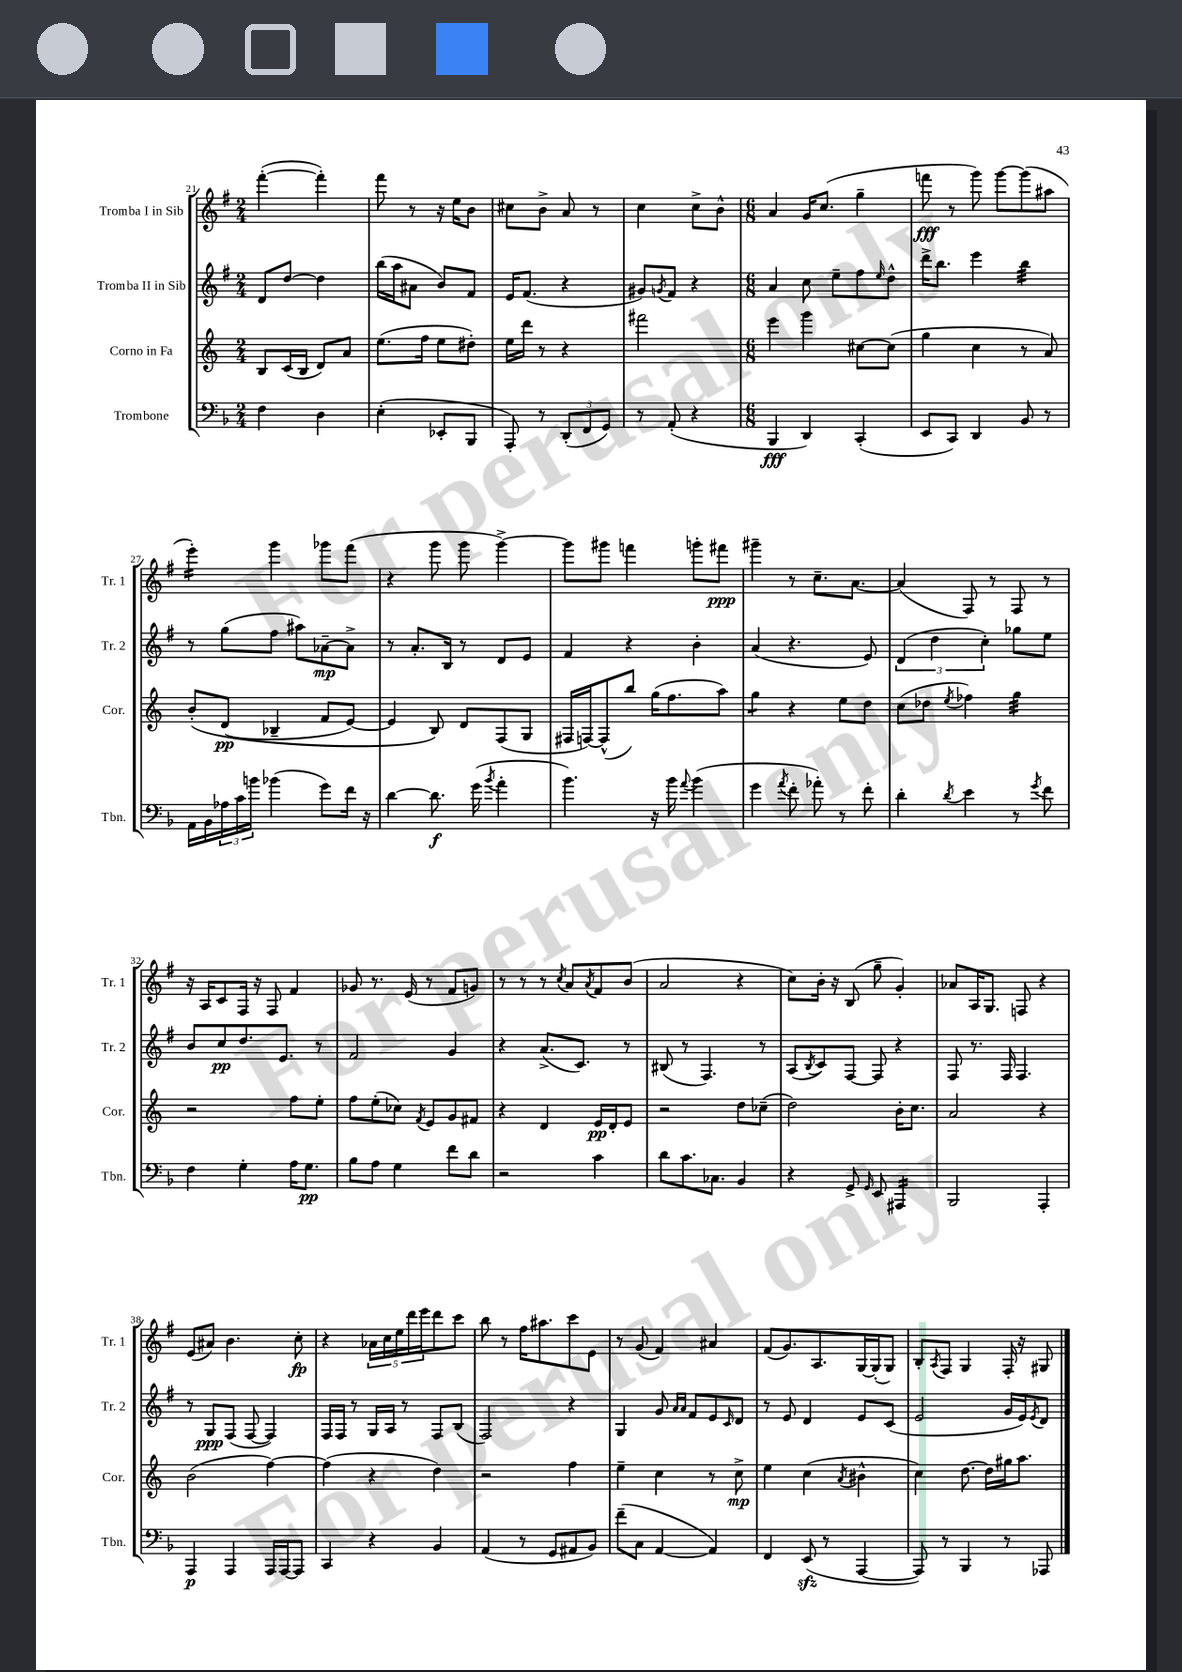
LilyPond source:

<<
\new StaffGroup <<
\new Staff = "s0" \with { instrumentName = "Tromba I in Sib" shortInstrumentName = "Tr. 1" } {
    \clef treble \key g \major \numericTimeSignature \time 2/4
    fis'''4~-.( fis'''4-.) |
    fis'''8 r8 r16 e''16 b'8 |
    cis''8 b'8-> a'8 r8 |
    c''4 c''8-> b'8-^ |
    \numericTimeSignature \time 6/8 a'4 g'16 c''8.( g''4-- |
    f'''8\fff r8 g'''8) g'''8~ g'''8( ais''8 |
    e'''4:16-.) g'''4 ges'''8 fis'''8( |
    r4 g'''8 g'''8 g'''4~->) |
    g'''8 gis'''8 f'''4 g'''8-. fis'''8\ppp |
    gis'''4-- r8 c''8.-- a'8.~ |
    a'4( fis8) r8 fis8 r8 |
    r16 a16 c'8 fis16 r16 fis8 fis'4 |
    ges'8 r8. e'16( r8 fis'8 g'8) |
    r8 r8 r8 \acciaccatura { c''8 } a'8 \acciaccatura { a'8 } fis'8 b'8( |
    a'2 r4 |
    c''8) b'16-. r16 b8( g''8-- g'4-.) |
    aes'8 a16 g8. f8 r4 |
    e'8( ais'8) b'4. c''8-.\fp |
    r4 \tuplet 5/4 { aes'16 c''16 e''16 d'''16 e'''16 } d'''8 c'''8 |
    b''8 r8 fis''16 ais''8. c'''8 e'8 |
    r8 g'8( fis'4) ais'4 |
    fis'8( g'8.) a8. g16~ g16-.( g8) |
    b8-. \acciaccatura { a8 } fis8 g4 fis16-. r16 gis8 \bar "|." |
}
\new Staff = "s1" \with { instrumentName = "Tromba II in Sib" shortInstrumentName = "Tr. 2" } {
    \clef treble \key g \major \numericTimeSignature \time 2/4
    d'8 d''8~ d''4 |
    b''16( a''16 ais'8 b'8) fis'8 |
    e'16 fis'8.( r4 |
    gis'8) \acciaccatura { g'8 } fis'8 r4 |
    \numericTimeSignature \time 6/8 a'4 c''8 e''8-- fis''8 \grace { e''16 } d''8-^ |
    d'''16-> b''8. e'''4 b''4:32 |
    r8 g''8( fis''8 ais''8) aes'8~--\mp aes'8-> |
    r8 a'8.-. b16 r8 d'8 e'8 |
    fis'4 r4 b'4-. |
    a'4( r4. e'8) |
    \tuplet 3/2 { d'4( d''4 c''4-.) } ges''8 e''8 |
    b'8 c''8\pp d''8. e'8. r8 |
    fis'2 g'4 |
    r4 a'8.->( c'8.) r8 |
    bis8( r8 fis4.) r8 |
    a8( \acciaccatura { b8 } c'8) fis8~ fis8 r4 |
    fis8 r8. fis16 fis4. |
    r8 g8\ppp fis8( fis8~ fis4) |
    fis16 fis16 r8 g16 a16 r8 fis8 b8( |
    fis2) r4 |
    g4 g'8 \grace { a'16 a'16 } fis'8 e'8 \grace { c'16 } d'8 |
    r8 e'8 d'4 e'8 c'8( |
    e'2 g'16 e'16) \acciaccatura { e'8 } d'8 \bar "|." |
}
\new Staff = "s2" \with { instrumentName = "Corno in Fa" shortInstrumentName = "Cor." } {
    \clef treble \key c \major \numericTimeSignature \time 2/4
    b8 c'16( b16 d'8) a'8 |
    e''8.( f''16 e''8 dis''8-.) |
    e''16 d'''16 r8 r4 |
    fis'''2 |
    \numericTimeSignature \time 6/8 e'''4 g'''4 cis''8~ cis''8( |
    g''4 c''4 r8 a'8) |
    b'8-.\( d'8\pp( bes4-- f'8 e'8~) |
    e'4 b8\) d'8 f8( g8 |
    fis16 f16~) f8-^( b''8) g''16( f''8. a''8) |
    g''4:8 r4 e''8 d''8 |
    c''8( des''8 \acciaccatura { e''8 } fes''4) g''4:32 |
    r2 f''8 e''8-. |
    f''8 e''8-.( ces''8) \acciaccatura { f'8 } e'8 g'8 fis'8 |
    r4 d'4 e'16\pp d'16-. e'8 |
    r2 d''8 ces''8--( |
    d''2) b'16-. c''8. |
    a'2 r4 |
    b'2( f''4~) |
    f''4( r4 d''4) |
    r2 f''4 |
    e''4-- c''4 r8 c''8->\mp |
    e''4 c''4( \acciaccatura { a'8 } bis'4-^ |
    c''4) d''8.~ d''16 gis''16 a''8. \bar "|." |
}
\new Staff = "s3" \with { instrumentName = "Trombone" shortInstrumentName = "Tbn." } {
    \clef bass \key f \major \numericTimeSignature \time 2/4
    f4 d4 |
    e4-.( ees,8-. bes,,8 |
    a,,8-.) r8 \tuplet 3/2 { d,8-.( f,8 g,8) } |
    r8 a,8-.( r4 |
    \numericTimeSignature \time 6/8 bes,,4\fff d,4) c,4-.( |
    e,8 c,8) d,4 bes,8 r8 |
    a,16 bes,16 \tuplet 3/2 { aes16 c'16 b'16 } bes'4( g'8) f'16 r16 |
    d'4~ d'8.\f g'16( \acciaccatura { bes'8 } a'4-. |
    bes'4.) r16 bes'16 \appoggiatura { a'8 } bes'4( |
    g'4 \acciaccatura { a'8 } f'8-. aes'8-.) r8 f'8-. |
    d'4-. \acciaccatura { d'8 } e'4 r8 \acciaccatura { g'8 } f'8 |
    f4 g4-. a16 g8.\pp |
    bes8 a8 g4 f'8 d'8 |
    r2 c'4 |
    d'8 c'8. ces8. bes,4 |
    r4 g,8-> \grace { g,16 } e,8 ais,,4:16 |
    bes,,2 a,,4-. |
    a,,4\p a,,4 a,,16 a,,16~ a,,8 |
    c,4 r4 bes,4 |
    a,4( r8 g,8 ais,8 bes,8) |
    f'8--( c8 a,4~ a,4) |
    f,4 e,8\sfz( r8 a,,4~ |
    a,,8) r8 bes,,4 r8 aes,,8 \bar "|." |
}
>>
>>
\layout { \context { \Score currentBarNumber = #21 } }
